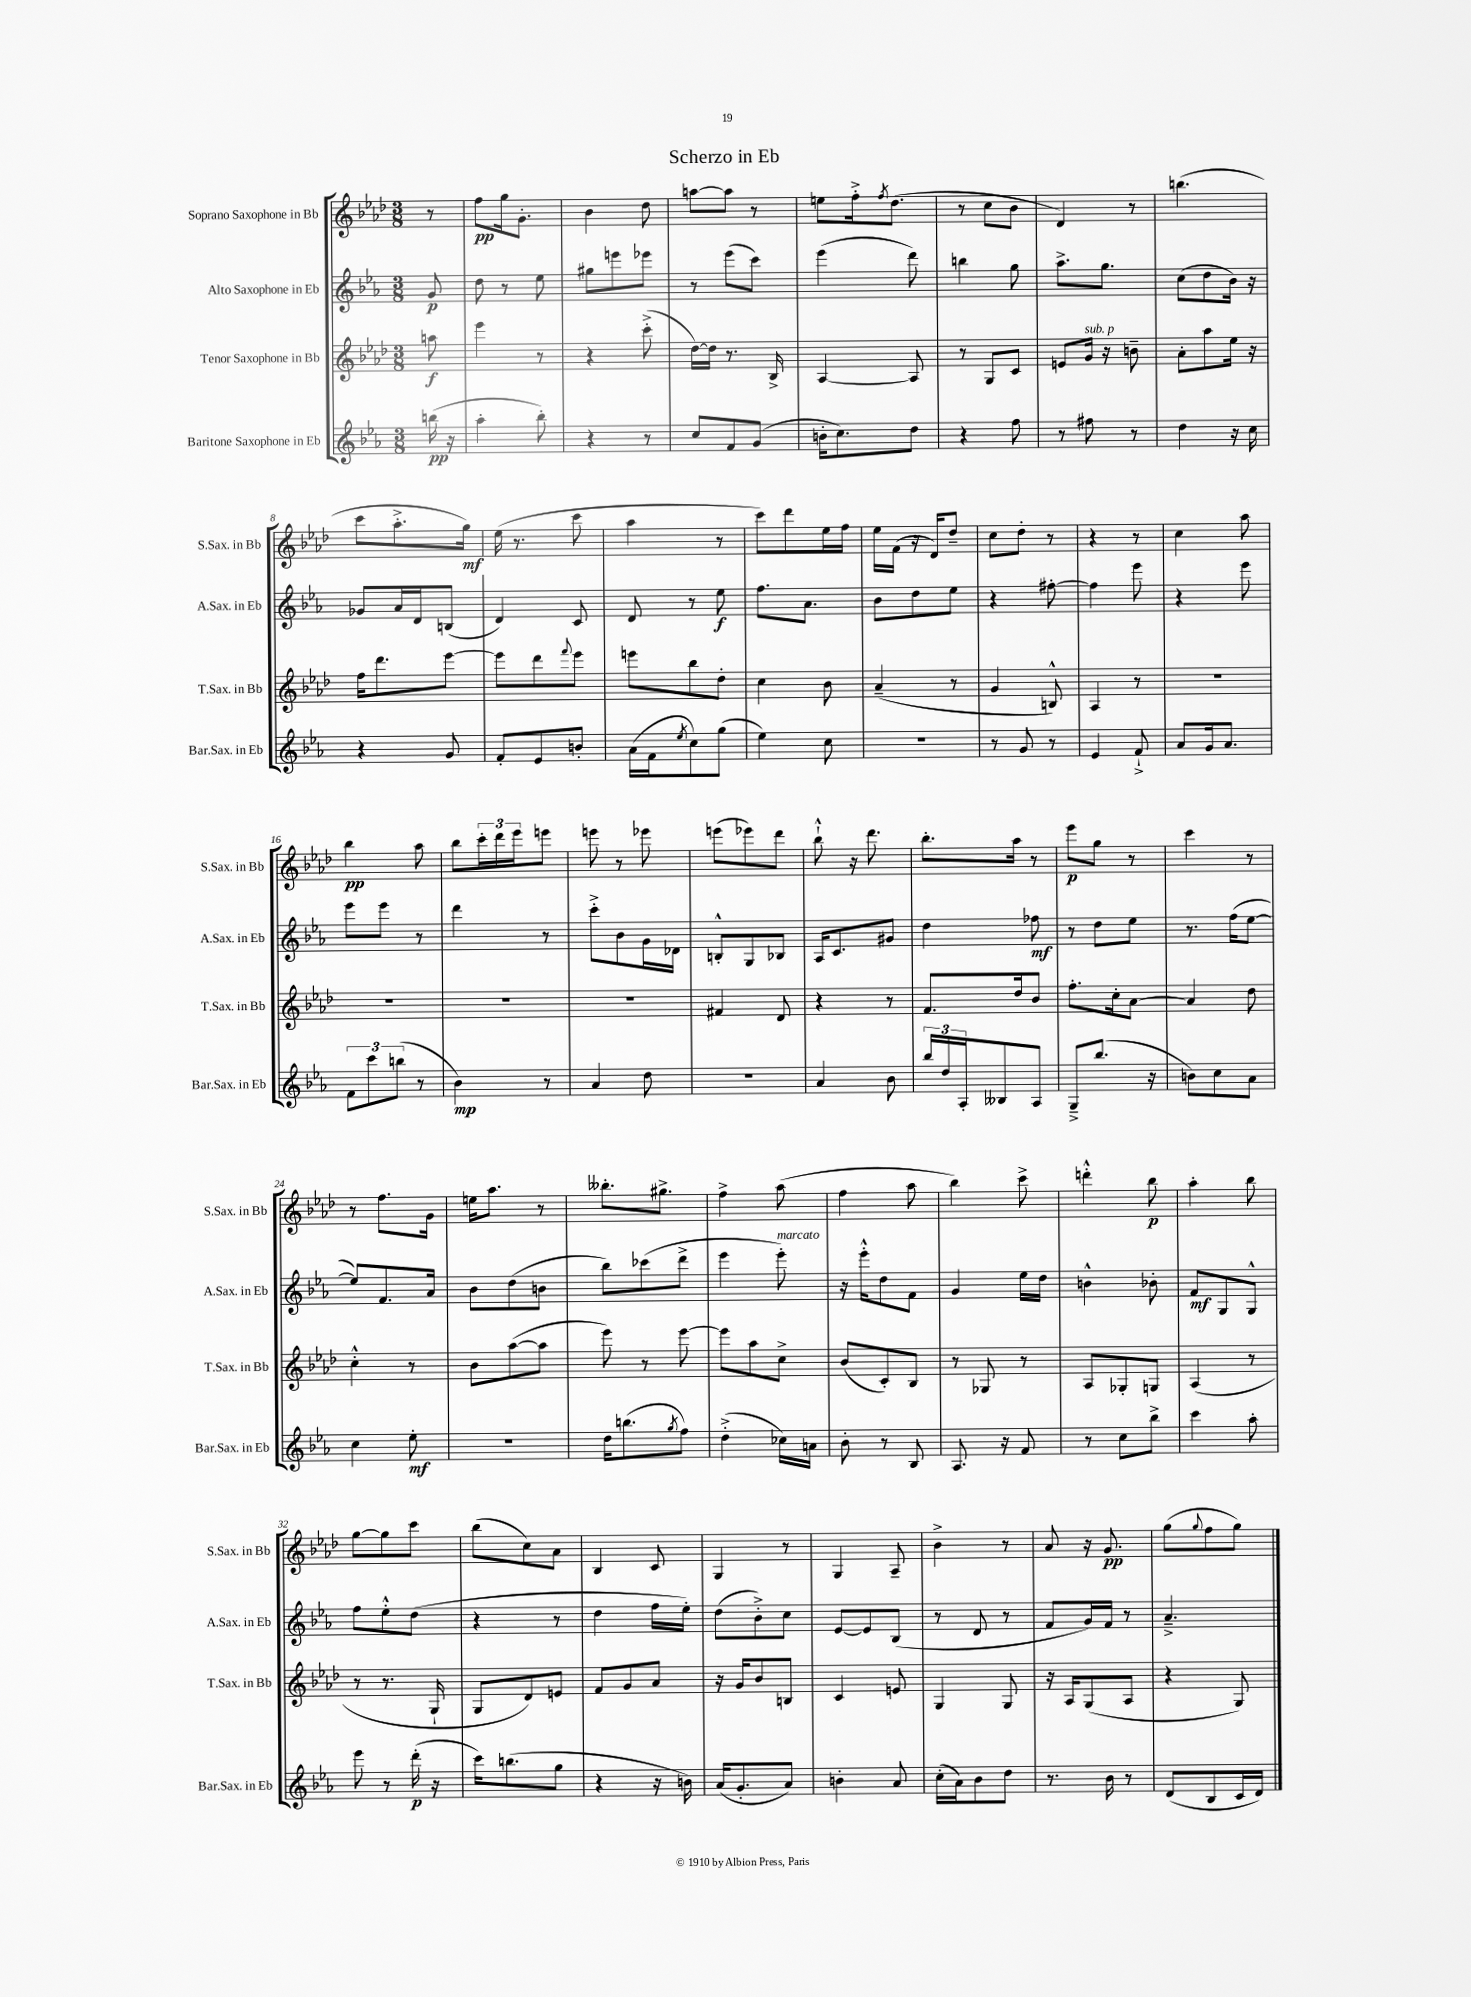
\header { title = "Scherzo in Eb" }
<<
\new StaffGroup <<
\new Staff = "s0" \with { instrumentName = "Soprano Saxophone in Bb" shortInstrumentName = "S.Sax. in Bb" } {
    \clef treble \key aes \major \numericTimeSignature \time 3/8 \partial 8
    r8 |
    f''8\pp g''16 g'8.-. |
    bes'4 des''8 |
    a''8~ a''8 r8 |
    e''8 f''16-.-> \acciaccatura { f''8 } des''8.( |
    r8 c''8 bes'8 |
    des'4) r8 |
    b''4.( |
    c'''8 aes''8.-.-> g''16\mf) |
    ees''16( r8. c'''8 |
    aes''4 r8 |
    c'''8) des'''8 ees''16 f''16 |
    ees''16 f'16( r16 des'16) des''8-- |
    c''8 des''8-. r8 |
    r4 r8 |
    c''4 aes''8 |
    bes''4\pp aes''8 |
    bes''8 \tuplet 3/2 { c'''16-. des'''16 ees'''16 } e'''8 |
    e'''8 r8 ees'''8 |
    e'''8( ees'''8) des'''8 |
    bes''8-!-^ r16 des'''8. |
    bes''8.-. aes''16 r8 |
    ees'''8\p g''8 r8 |
    c'''4 r8 |
    r8 f''8. g'16 |
    e''16 aes''8. r8 |
    beses''8.-. gis''8.-> |
    f''4-> aes''8( |
    f''4 aes''8 |
    bes''4) c'''8-> |
    d'''4-.-^ bes''8\p |
    aes''4-. bes''8 |
    g''8~ g''8 c'''8 |
    bes''8( c''8) aes'8 |
    bes4 c'8 |
    g4 r8 |
    g4 aes8-- |
    bes'4-> r8 |
    aes'8 r16 g'8.\pp |
    g''8( \appoggiatura { g''8 } f''8 g''8) \bar "|." |
}
\new Staff = "s1" \with { instrumentName = "Alto Saxophone in Eb" shortInstrumentName = "A.Sax. in Eb" } {
    \clef treble \key ees \major \numericTimeSignature \time 3/8 \partial 8
    g'8\p |
    d''8 r8 ees''8 |
    gis''8 e'''8 ees'''8 |
    r8 ees'''8( c'''8) |
    ees'''4( d'''8) |
    b''4 g''8 |
    aes''8.-> g''8. |
    c''8( d''8 bes'16) r16 |
    ges'8 aes'16 d'16 b8( |
    d'4) c'8 |
    d'8 r8 ees''8\f |
    f''8. aes'8. |
    bes'8 d''8 ees''8 |
    r4 fis''8~-. |
    fis''4 ees'''8 |
    r4 ees'''8 |
    ees'''8 ees'''8 r8 |
    d'''4 r8 |
    c'''8-.-> bes'8 g'16 des'16 |
    b8-.-^ g8 bes8 |
    aes16 c'8. gis'8 |
    d''4 fes''8\mf |
    r8 d''8 ees''8 |
    r8. f''16( ees''8~ |
    ees''8) f'8. aes'16 |
    bes'8 d''8( b'8 |
    bes''8) ces'''8( d'''8-> |
    ees'''4 ees'''8-.^\markup { \italic "marcato" }) |
    r16 ees'''16-.-^ d''8 f'8 |
    g'4 ees''16 d''16 |
    b'4-^ bes'8-. |
    f'8\mf g8 g8-^ |
    f''8 ees''8-.-^ d''8( |
    r4 r8 |
    d''4 f''16 ees''16-.) |
    d''8( bes'8-.->) c''8 |
    ees'8~ ees'8 bes8( |
    r8 d'8 r8 |
    f'8 g'16) f'16 r8 |
    aes'4.---> \bar "|." |
}
\new Staff = "s2" \with { instrumentName = "Tenor Saxophone in Bb" shortInstrumentName = "T.Sax. in Bb" } {
    \clef treble \key aes \major \numericTimeSignature \time 3/8 \partial 8
    a''8\f |
    ees'''4 r8 |
    r4 c'''8-.->( |
    des''16~) des''16 r8. bes16-> |
    aes4~ aes8 |
    r8 g8 c'8 |
    e'8 g'16^\markup { \italic "sub. p" } r16 b'8-- |
    aes'8-. aes''8 ees''16 r16 |
    f''16 des'''8. ees'''8~ |
    ees'''8 des'''8 \appoggiatura { f'''8 } ees'''8 |
    e'''8 bes''8 des''8-. |
    c''4 bes'8 |
    aes'4--( r8 |
    g'4 b8-^) |
    aes4 r8 |
    R4. |
    R4. |
    R4. |
    R4. |
    fis'4 des'8 |
    r4 r8 |
    f'8. des''16 bes'8 |
    f''8.-. c''16-. aes'8~ |
    aes'4 des''8 |
    c''4-.-^ r8 |
    bes'8 aes''8~( aes''8 |
    ees'''8) r8 ees'''8~ |
    ees'''8 aes''8 c''8-> |
    bes'8( c'8-.) bes8 |
    r8 ges8 r8 |
    aes8 ges8-. g8 |
    aes4( r8 |
    r8 r8. g16-! |
    g8 des'8) e'8 |
    f'8 g'8 aes'8 |
    r16 g'16 bes'8 b8 |
    c'4 e'8 |
    g4 g8 |
    r16 aes16 g8( aes8 |
    r4 g8) \bar "|." |
}
\new Staff = "s3" \with { instrumentName = "Baritone Saxophone in Eb" shortInstrumentName = "Bar.Sax. in Eb" } {
    \clef treble \key ees \major \numericTimeSignature \time 3/8 \partial 8
    b''16\pp( r16 |
    aes''4-. bes''8-.) |
    r4 r8 |
    c''8 f'8 g'8( |
    b'16-. c''8.) d''8 |
    r4 f''8 |
    r8 fis''8 r8 |
    d''4 r16 c''16 |
    r4 g'8 |
    f'8-. ees'8 b'8-. |
    aes'16( f'16 \acciaccatura { ees''8 } c''8) g''8( |
    ees''4) c''8 |
    R4. |
    r8 g'8 r8 |
    ees'4 f'8-!-> |
    aes'8 g'16 aes'8. |
    \tuplet 3/2 { f'8 c'''8 b''8( } r8 |
    bes'4\mp) r8 |
    aes'4 d''8 |
    R4. |
    aes'4 bes'8 |
    \tuplet 3/2 { bes''16 d''16 aes16-. } beses8 aes8 |
    g8---> bes''8.( r16 |
    b'8) c''8 aes'8 |
    c''4 ees''8-.\mf |
    R4. |
    d''16 b''8.( \acciaccatura { g''8 } f''8) |
    d''4-.->( ces''16) a'16 |
    bes'8-. r8 bes8 |
    aes8. r16 f'8 |
    r8 c''8 bes''8-> |
    c'''4 aes''8-. |
    ees'''8 r8 d'''16-.\p( r16 |
    c'''16) b''8.( g''8 |
    r4 r16 b'16) |
    aes'16( g'8.-. aes'8) |
    b'4-. aes'8 |
    c''16-.( aes'16) bes'8 d''8 |
    r8. bes'16 r8 |
    d'8( bes8 c'16 d'16) \bar "|." |
}
>>
>>
